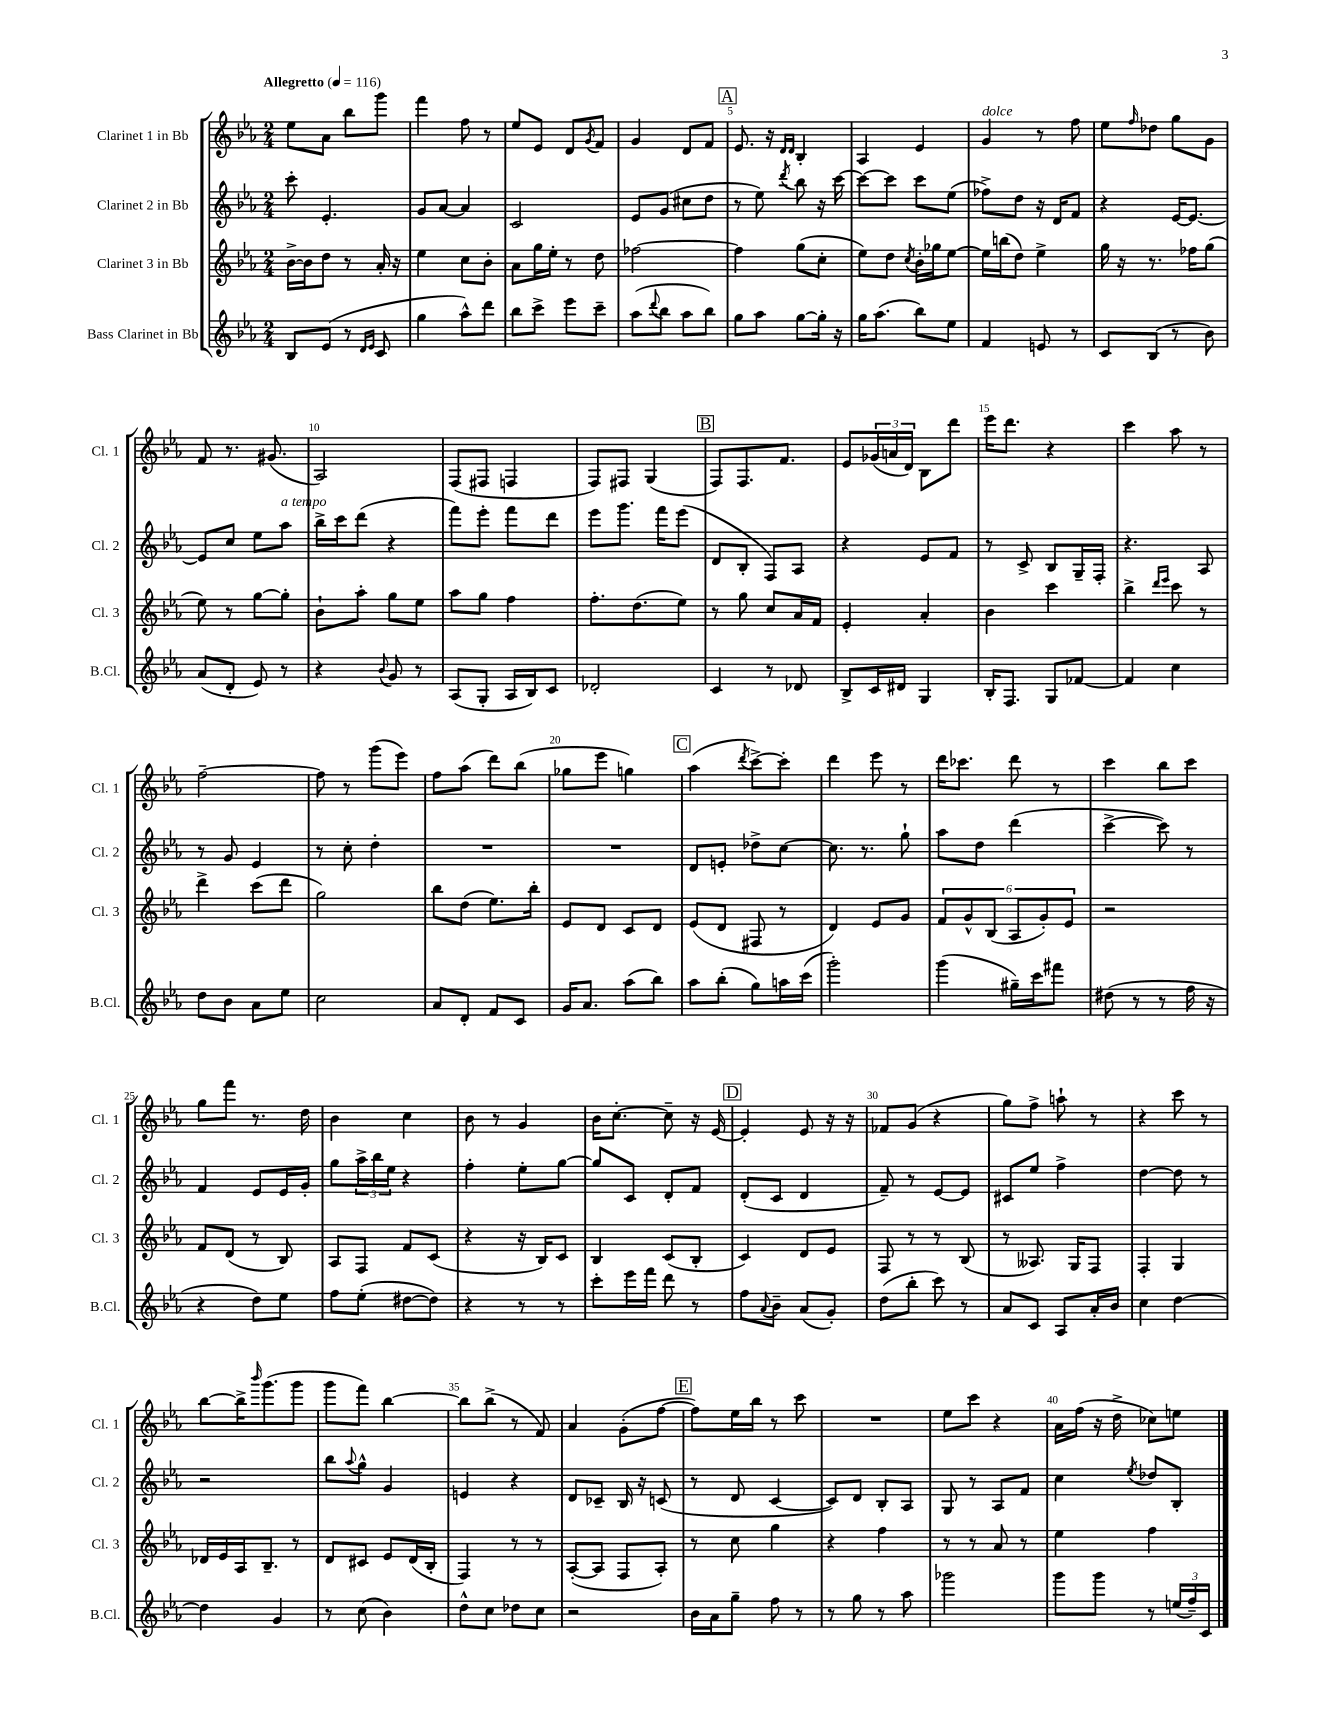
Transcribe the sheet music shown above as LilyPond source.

<<
\new StaffGroup <<
\new Staff = "s0" \with { instrumentName = "Clarinet 1 in Bb" shortInstrumentName = "Cl. 1" } {
    \clef treble \key ees \major \numericTimeSignature \time 2/4 \tempo "Allegretto" 4 = 116
    ees''8 aes'8 bes''8 g'''8 |
    f'''4 f''8 r8 |
    ees''8 ees'8 d'8 \acciaccatura { g'8 } f'8 |
    g'4 d'8 f'8 |
    \mark \markup { \box "A" } ees'8. r16 \grace { d'16 d'16 } bes4-. |
    aes4 ees'4 |
    g'4^\markup { \italic "dolce" } r8 f''8 |
    ees''8 \grace { f''16 } des''8 g''8 g'8 |
    f'8 r8. gis'8.( |
    aes2) |
    f8( fis8 f4 |
    f8) fis8 g4( |
    \mark \markup { \box "B" } f8) f8. f'8. |
    ees'8 \tuplet 3/2 { ges'16( a'16 d'16) } bes8 d'''8 |
    ees'''16 d'''8. r4 |
    c'''4 aes''8 r8 |
    f''2~-- |
    f''8 r8 g'''8( ees'''8) |
    f''8 aes''8( d'''8) bes''8( |
    ges''8 ees'''8 g''4) |
    \mark \markup { \box "C" } aes''4( \acciaccatura { d'''8 } c'''8~->) c'''8-. |
    d'''4 ees'''8 r8 |
    d'''16 ces'''8. d'''8 r8 |
    c'''4 bes''8 c'''8 |
    g''8 f'''8 r8. d''16 |
    bes'4 c''4 |
    bes'8 r8 g'4 |
    bes'16 c''8.~-. c''8-- r16 ees'16~ |
    \mark \markup { \box "D" } ees'4-. ees'8 r16 r16 |
    fes'8 g'8( r4 |
    g''8) f''8-> a''8-! r8 |
    r4 c'''8 r8 |
    bes''8~ bes''16-> \grace { bes'''16 } g'''8.( g'''8 |
    g'''8 f'''8) bes''4~ |
    bes''8 bes''8->( r8 f'8) |
    aes'4 g'8-.( f''8~ |
    \mark \markup { \box "E" } f''8) ees''16 bes''16 r8 c'''8 |
    R2 |
    ees''8 c'''8 r4 |
    aes'16 f''16( r16 d''16-> ces''8) e''8 \bar "|." |
}
\new Staff = "s1" \with { instrumentName = "Clarinet 2 in Bb" shortInstrumentName = "Cl. 2" } {
    \clef treble \key ees \major \numericTimeSignature \time 2/4
    c'''8-. ees'4.-. |
    g'8 aes'8~ aes'4 |
    c'2 |
    ees'8 g'8( cis''8 d''8 |
    \mark \markup { \box "A" } r8 ees''8) \acciaccatura { d'''8 } bes''8 r16 c'''16~ |
    c'''8~ c'''8 c'''8 ees''8( |
    fes''8->) d''8 r16 d'16 f'8 |
    r4 ees'16~ ees'8.~ |
    ees'8 c''8 ees''8 aes''8^\markup { \italic "a tempo" } |
    bes''16-> c'''16 d'''8( r4 |
    f'''8) ees'''8-. f'''8 d'''8 |
    ees'''8 g'''8. f'''16 ees'''8( |
    \mark \markup { \box "B" } d'8 bes8-. f8) aes8 |
    r4 ees'8 f'8 |
    r8 c'8-> bes8 g16-- f16-. |
    r4. aes8 |
    r8 g'8 ees'4 |
    r8 c''8-. d''4-. |
    R2 |
    R2 |
    \mark \markup { \box "C" } d'8 e'8-. des''8-> c''8~ |
    c''8. r8. g''8-! |
    aes''8 d''8 d'''4( |
    c'''4~-> c'''8) r8 |
    f'4 ees'8 ees'16 g'16-. |
    g''8 \tuplet 3/2 { aes''16-> bes''16 ees''16 } r4 |
    f''4-. ees''8-. g''8~ |
    g''8 c'8 d'8-. f'8 |
    \mark \markup { \box "D" } d'8-.( c'8 d'4 |
    f'8--) r8 ees'8~ ees'8 |
    cis'8 ees''8 f''4-> |
    d''4~ d''8 r8 |
    r2 |
    bes''8 \appoggiatura { aes''8 } g''8-^ g'4 |
    e'4 r4 |
    d'8 ces'8-- bes16 r16 c'8( |
    \mark \markup { \box "E" } r8 d'8 c'4~ |
    c'8) d'8 bes8-. aes8 |
    g8 r8 aes8 f'8 |
    c''4 \acciaccatura { ees''8 } des''8 bes8-. \bar "|." |
}
\new Staff = "s2" \with { instrumentName = "Clarinet 3 in Bb" shortInstrumentName = "Cl. 3" } {
    \clef treble \key ees \major \numericTimeSignature \time 2/4
    bes'16~-> bes'16 d''8 r8 aes'16-. r16 |
    ees''4 c''8 bes'8-. |
    aes'8 g''16 ees''16-. r8 d''8 |
    fes''2~ |
    \mark \markup { \box "A" } fes''4 g''8( c''8-. |
    ees''8) d''8 \acciaccatura { c''8 } bes'16-. ges''16 ees''8~ |
    ees''16 b''16( d''8) ees''4-> |
    g''16 r16 r8. fes''16 g''8( |
    ees''8) r8 g''8~ g''8-. |
    bes'8-! aes''8-. g''8 ees''8 |
    aes''8 g''8 f''4 |
    f''8.-. d''8.( ees''8) |
    \mark \markup { \box "B" } r8 g''8 c''8 aes'16 f'16 |
    ees'4-. aes'4-. |
    bes'4 c'''4 |
    bes''4-> \grace { d'''16 ees'''16 } c'''8 r8 |
    d'''4-> c'''8( d'''8 |
    g''2) |
    bes''8 d''8( ees''8.) bes''16-. |
    ees'8 d'8 c'8 d'8 |
    \mark \markup { \box "C" } ees'8( d'8 fis8 r8 |
    d'4) ees'8 g'8 |
    \tuplet 6/4 { f'8 g'8-^ bes8( aes8 g'8-.) ees'8 } |
    r2 |
    f'8 d'8( r8 bes8) |
    aes8 f8 f'8 c'8( |
    r4 r16 bes16) c'8 |
    bes4 c'8( bes8-. |
    \mark \markup { \box "D" } c'4) d'8 ees'8 |
    f8 r8 r8 bes8( |
    r8 aeses8.) g16 f8 |
    f4-. g4 |
    des'16 ees'16 aes16 bes8.-- r8 |
    d'8 cis'8 ees'8 d'16( bes16-. |
    f4) r8 r8 |
    aes8~-.( aes8 f8 aes8-.) |
    \mark \markup { \box "E" } r8 c''8 g''4 |
    r4 f''4 |
    r8 r8 aes'8 r8 |
    ees''4 f''4 \bar "|." |
}
\new Staff = "s3" \with { instrumentName = "Bass Clarinet in Bb" shortInstrumentName = "B.Cl." } {
    \clef treble \key ees \major \numericTimeSignature \time 2/4
    bes8 ees'8( r8 \grace { d'16 ees'16 } c'8 |
    g''4 aes''8-^) d'''8 |
    bes''8 c'''8-> ees'''8 c'''8-- |
    aes''8( \appoggiatura { d'''8 } bes''8 aes''8 bes''8) |
    \mark \markup { \box "A" } g''8 aes''8 g''8~ g''16-. r16 |
    g''16 aes''8.( bes''8) ees''8 |
    f'4 e'8 r8 |
    c'8 bes8( r8 bes'8) |
    aes'8( d'8-. ees'8) r8 |
    r4 \appoggiatura { bes'8 } g'8 r8 |
    aes8( g8-. aes16 bes16) c'8 |
    des'2-. |
    \mark \markup { \box "B" } c'4 r8 des'8 |
    bes8-> c'16 dis'16 g4 |
    bes16-. f8. g8 fes'8~ |
    fes'4 c''4 |
    d''8 bes'8 aes'8 ees''8 |
    c''2 |
    aes'8 d'8-. f'8 c'8 |
    g'16 aes'8. aes''8( bes''8) |
    \mark \markup { \box "C" } aes''8 bes''8-.( g''8) a''16 c'''16( |
    g'''2-.) |
    g'''4( gis''16--) c'''16 fis'''8 |
    dis''8( r8 r8 f''16 r16 |
    r4 d''8) ees''8 |
    f''8 ees''8-.( dis''8~ dis''8) |
    r4 r8 r8 |
    c'''8-. ees'''16 f'''16 d'''8 r8 |
    \mark \markup { \box "D" } f''8 \appoggiatura { aes'8 } bes'8-- aes'8( g'8-.) |
    d''8( bes''8-. c'''8) r8 |
    aes'8 c'8 aes8 aes'16-. bes'16 |
    c''4 d''4~ |
    d''4 g'4 |
    r8 c''8( bes'4) |
    d''8-^ c''8 des''8 c''8 |
    r2 |
    \mark \markup { \box "E" } bes'16 aes'16 g''8-- f''8 r8 |
    r8 g''8 r8 aes''8 |
    ges'''2 |
    g'''8 g'''8 r8 \tuplet 3/2 { e''16( f''16--) c'16 } \bar "|." |
}
>>
>>
\layout { \context { \Score \override BarNumber.break-visibility = ##(#f #t #t) barNumberVisibility = #(every-nth-bar-number-visible 5) } }
